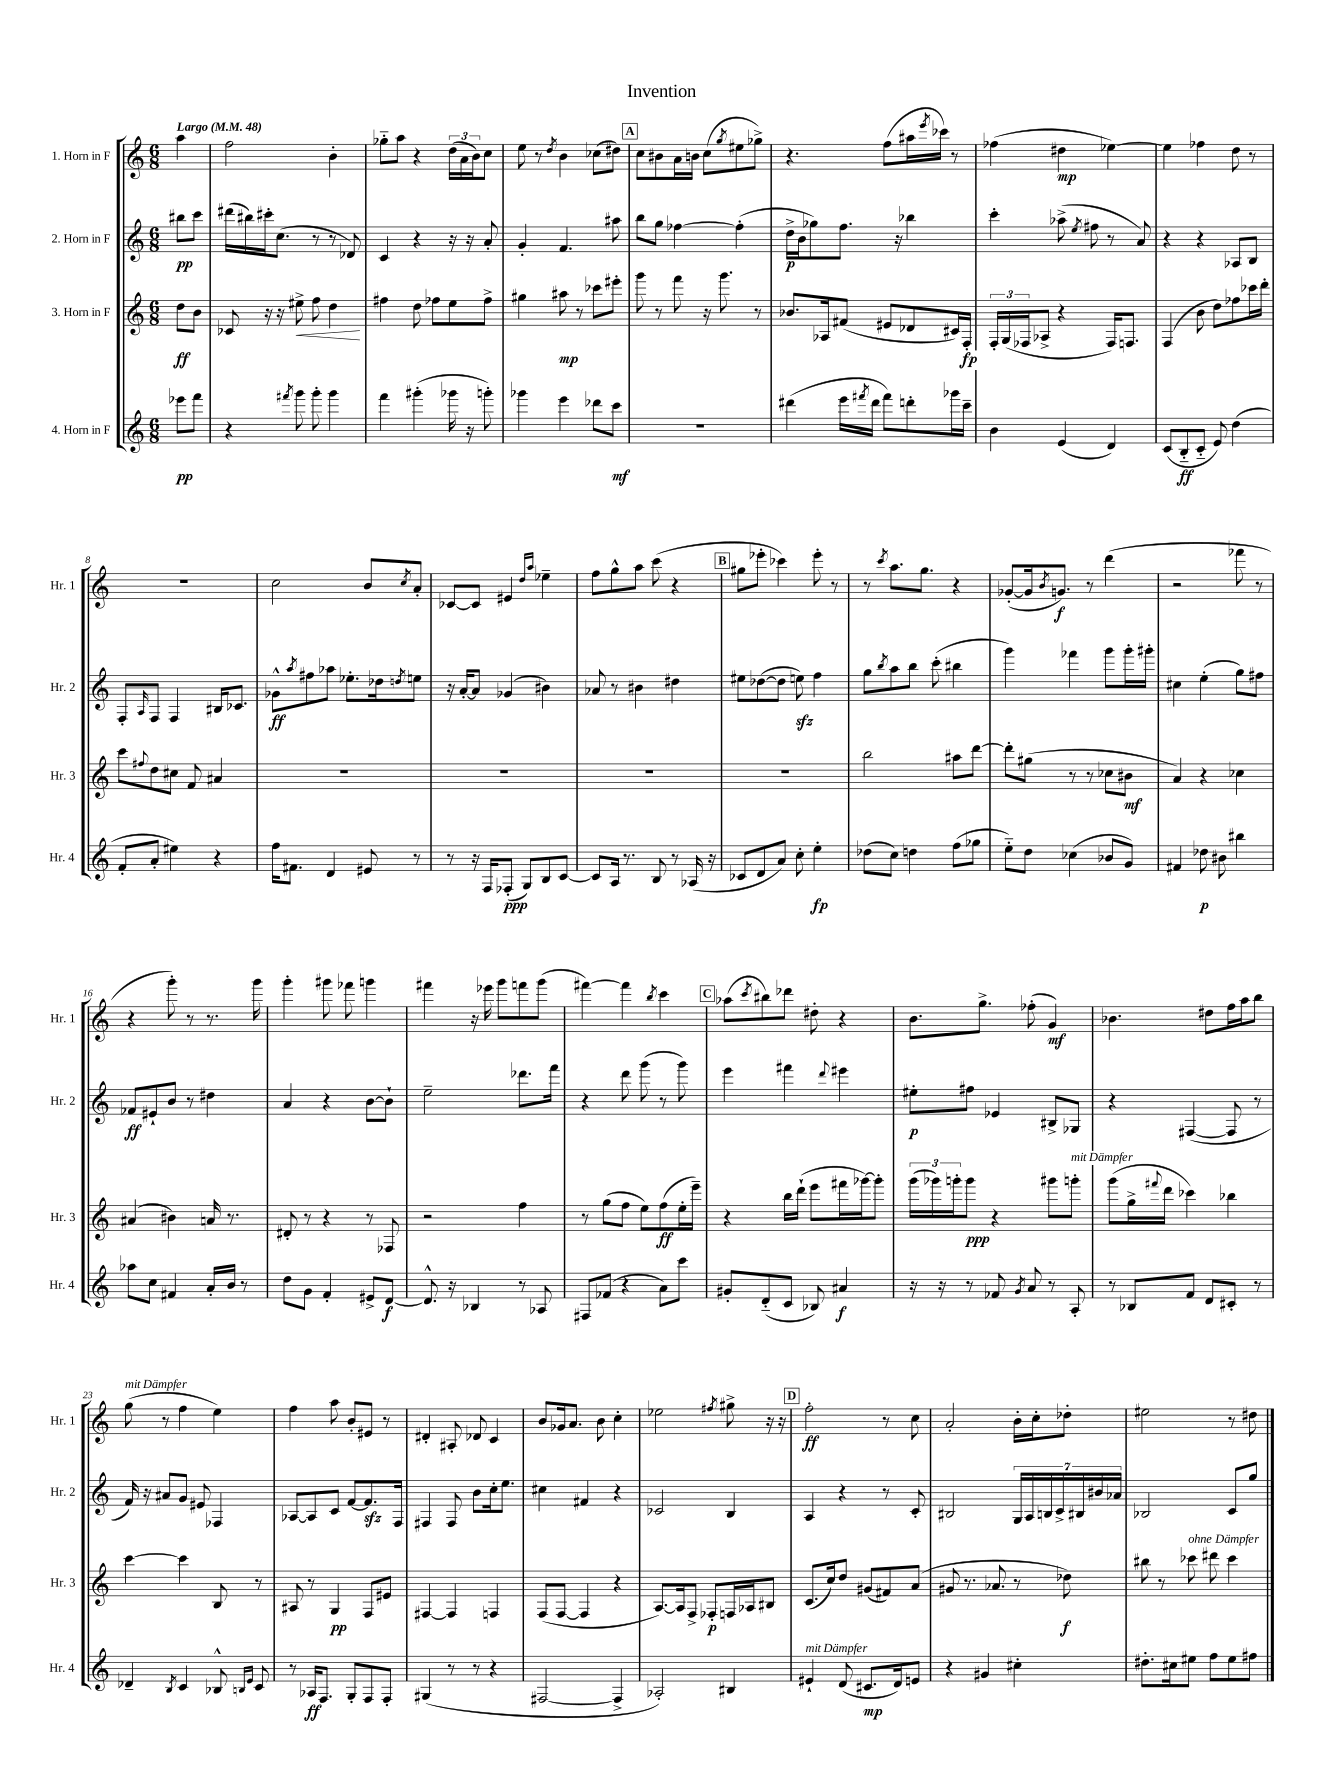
\header { title = "Invention" }
<<
\new StaffGroup <<
\new Staff = "s0" \with { instrumentName = "1. Horn in F" shortInstrumentName = "Hr. 1" } {
    \clef treble \key c \major \numericTimeSignature \time 6/8 \partial 4 \tempo "Largo" 4 = 48
    a''4 |
    f''2 b'4-. |
    ges''8-_ a''8 r4 \tuplet 3/2 { d''16( a'16 b'16) } c''8 |
    e''8 r8 \acciaccatura { d''8 } b'4 ces''8( dis''8) |
    \mark \markup { \box "A" } c''8 bis'8 a'16 b'16 c''8( \acciaccatura { g''8 } eis''8 ges''8->) |
    r4. f''8( ais''16 \acciaccatura { e'''8 } ces'''16) r8 |
    fes''4( dis''4\mp ees''4~) |
    ees''4 fes''4 d''8 r8 |
    R2. |
    c''2 b'8 \acciaccatura { c''8 } a'8-. |
    ces'8~ ces'8 eis'4 \grace { d''16 a''16 } ees''4-- |
    f''8 g''8-^ a''8 c'''8( r4 |
    \mark \markup { \box "B" } gis''8 ees'''8-. ces'''4) ees'''8-. r8 |
    r8 \acciaccatura { c'''8 } a''8. g''8. r4 |
    ges'8~-.( ges'16 \acciaccatura { b'8 } g'8.\f) r8 d'''4( |
    r2 fes'''8 r8 |
    r4 g'''8-.) r8 r8. g'''16 |
    g'''4-. gis'''8 fes'''8 g'''4 |
    fis'''4 r16 ees'''16 g'''8 f'''8 g'''8( |
    fis'''4~) fis'''4 \acciaccatura { b''8 } c'''4 |
    \mark \markup { \box "C" } aes''8( \acciaccatura { c'''8 } bis''8) des'''8 dis''8-. r4 |
    b'8. g''8.-> fes''8-.( g'4\mf) |
    bes'4. dis''8 f''16 a''16 b''8 |
    g''8^\markup { \italic "mit Dämpfer" }( r8 f''4 e''4) |
    f''4 a''8 b'8-. eis'8 r8 |
    dis'4-. ais8-. des'8 c'4 |
    b'8 ges'16 a'8. b'8 c''4-. |
    ees''2 \acciaccatura { fis''8 } gis''8-> r16 r16 |
    \mark \markup { \box "D" } f''2-.\ff r8 c''8 |
    a'2-. b'16-. c''16-. des''8-. |
    eis''2 r8 dis''8 \bar "|." |
}
\new Staff = "s1" \with { instrumentName = "2. Horn in F" shortInstrumentName = "Hr. 2" } {
    \clef treble \key c \major \numericTimeSignature \time 6/8 \partial 4
    bis''8\pp c'''8 |
    dis'''16( bis''16) cis'''16-. c''8.( r8 r8 des'8) |
    c'4 r4 r16 r16 a'8-. |
    g'4-. f'4. ais''8 |
    \mark \markup { \box "A" } b''8 g''8 fes''4~ fes''4-.( |
    d''16->\p b'16 ges''8) f''8. r16 bes''4 |
    c'''4-. aes''8->( \acciaccatura { e''8 } fis''8 r8 a'8) |
    r4 r4 aes8 b8 |
    f8-. \grace { a16 } f8 f4 bis16 ces'8. |
    ges'8-^\ff \acciaccatura { a''8 } fis''8 aes''8 ees''8.-. des''16 \acciaccatura { d''8 } e''8 |
    r16 a'16~-. a'8 ges'4( bis'4) |
    aes'8 r8 bis'4 dis''4 |
    \mark \markup { \box "B" } eis''8 des''8~( des''8 e''8\sfz) f''4 |
    g''8 \acciaccatura { b''8 } a''8 b''8 c'''8-.( bis''4 |
    g'''4) fes'''4 g'''8 g'''16-. gis'''16-. |
    cis''4 e''4-.( g''8) fis''8 |
    fes'8\ff eis'8-! b'8 r8 dis''4 |
    a'4 r4 b'8~ b'8-! |
    e''2-- des'''8. f'''16 |
    r4 d'''8 g'''8( r8 g'''8) |
    \mark \markup { \box "C" } e'''4 fis'''4 \appoggiatura { d'''8 } eis'''4 |
    eis''8-.\p fis''8 ees'4 bis8-> ges8 |
    r4 fis4~( fis8 r8 |
    f'16) r16 ais'8 g'8 eis'8 fes4 |
    aes8~ aes8 c'8 f'8~ f'8.\sfz f16 |
    fis4 fis8 b'8 c''16-. e''8. |
    cis''4 fis'4 r4 |
    ces'2 b4 |
    \mark \markup { \box "D" } a4 r4 r8 c'8-. |
    bis2 \tuplet 7/4 { g16 a16 b16 c'16-> bis16 bis'16 aes'16 } |
    bes2 c'8 g''8 \bar "|." |
}
\new Staff = "s2" \with { instrumentName = "3. Horn in F" shortInstrumentName = "Hr. 3" } {
    \clef treble \key c \major \numericTimeSignature \time 6/8 \partial 4
    d''8\ff b'8 |
    ces'8 r16 r16 eis''8->\< f''8 d''4\! |
    fis''4 d''8 fes''8 e''8 fes''8-> |
    gis''4 ais''8\mp r8 ces'''8 eis'''8-. |
    \mark \markup { \box "A" } g'''8 r8 f'''8 r16 g'''8. r8 |
    bes'8. aes16 fis'8( eis'8 des'8 cis'16) f16-.\fp |
    \tuplet 3/2 { f16-. g16( fes16 } aes8-> r4 fes16) f8. |
    f4( b'8 d''8) fes''8 ces'''16 d'''16-. |
    c'''8 \appoggiatura { fis''8 } d''8 cis''8 f'8 ais'4 |
    R2. |
    R2. |
    R2. |
    \mark \markup { \box "B" } R2. |
    b''2 ais''8 d'''8~ |
    d'''8-. gis''8( r8 r8 ces''8 bis'8\mf |
    a'4) r4 ces''4 |
    ais'4( bis'4) a'16 r8. |
    dis'8-. r8 r4 r8 fes8 |
    r2 f''4 |
    r8 g''8( f''8 e''8) f''8\ff( e''16-. e'''16--) |
    \mark \markup { \box "C" } r4 b''16 d'''16-!( e'''8 fis'''16 ges'''16~) ges'''8-. |
    \tuplet 3/2 { g'''16( ges'''16) g'''16-. } g'''8\ppp r4 gis'''8 g'''8-.^\markup { \italic "mit Dämpfer" } |
    g'''8( g''16-> \appoggiatura { fis'''8 } d'''16 ces'''4) bes''4 |
    c'''4~ c'''4 b8 r8 |
    ais8 r8 g4\pp f8 eis'8 |
    fis4~ fis4 f4 |
    f8( f8~ f4 r4 |
    a8.~) a16 f8-> fes8-.\p f16 aes16 bis8 |
    \mark \markup { \box "D" } c'8.( c''16) d''8 gis'8( fis'8) a'8( |
    gis'8 r8. aes'8. r8 des''8\f) |
    bis''8 r8 ces'''8^\markup { \italic "ohne Dämpfer" } dis'''8 ces'''4 \bar "|." |
}
\new Staff = "s3" \with { instrumentName = "4. Horn in F" shortInstrumentName = "Hr. 4" } {
    \clef treble \key c \major \numericTimeSignature \time 6/8 \partial 4
    ees'''8\pp f'''8 |
    r4 \acciaccatura { fis'''8 } g'''8 g'''8-. g'''4 |
    f'''4 gis'''4-.( ges'''16 r16 g'''8-.) |
    ges'''4 e'''4 des'''8 c'''8\mf |
    \mark \markup { \box "A" } R2. |
    dis'''4( e'''16 \acciaccatura { fis'''8 } dis'''16 fis'''8) d'''8-. ges'''16 c'''16-- |
    b'4 e'4( d'4) |
    c'8( b8-_\ff c'8-_ e'8) d''4( |
    f'8-. a'8-. eis''4) r4 |
    f''16 fis'8. d'4 eis'8 r8 |
    r8 r16 f16 fes8-.\ppp( g8) b8 c'8~ |
    c'8 a16 r8. b8 r8 aes16( r16 |
    \mark \markup { \box "B" } ces'8 d'8 a'8) c''8-. e''4-.\fp |
    des''8( c''8) d''4 f''8( ges''8 |
    e''8-_) d''8 ces''4( bes'8 g'8) |
    fis'4 des''8\p bis'8 bis''4 |
    aes''8 c''8 fis'4 a'16-. b'16 r8 |
    d''8 g'8 f'4-. eis'8-> d'8~\f |
    d'8.-^ r16 bes4 r8 aes8 |
    fis8 fes'8( r4 a'8) c'''8 |
    \mark \markup { \box "C" } gis'8-. d'8-_( c'8 bes8) ais'4\f |
    r16 r16 r8 fes'8 \acciaccatura { g'8 } a'8 r8 a8-. |
    r8 bes8 f'8 d'8 cis'8-. r8 |
    des'4-- \acciaccatura { b8 } c'4 bes8-^ \grace { b16 e'16 } c'8 |
    r8 aes16\ff f8. g8-. f8 f8-. |
    gis4( r8 r8 r4 |
    fis2~ fis4-> |
    aes2-.) bis4 |
    \mark \markup { \box "D" } eis'4-!^\markup { \italic "mit Dämpfer" } d'8( cis'8.\mp d'16) e'8 |
    r4 gis'4 cis''4-. |
    dis''8.-. cis''16 eis''8 f''8 eis''8 fis''8 \bar "|." |
}
>>
>>
